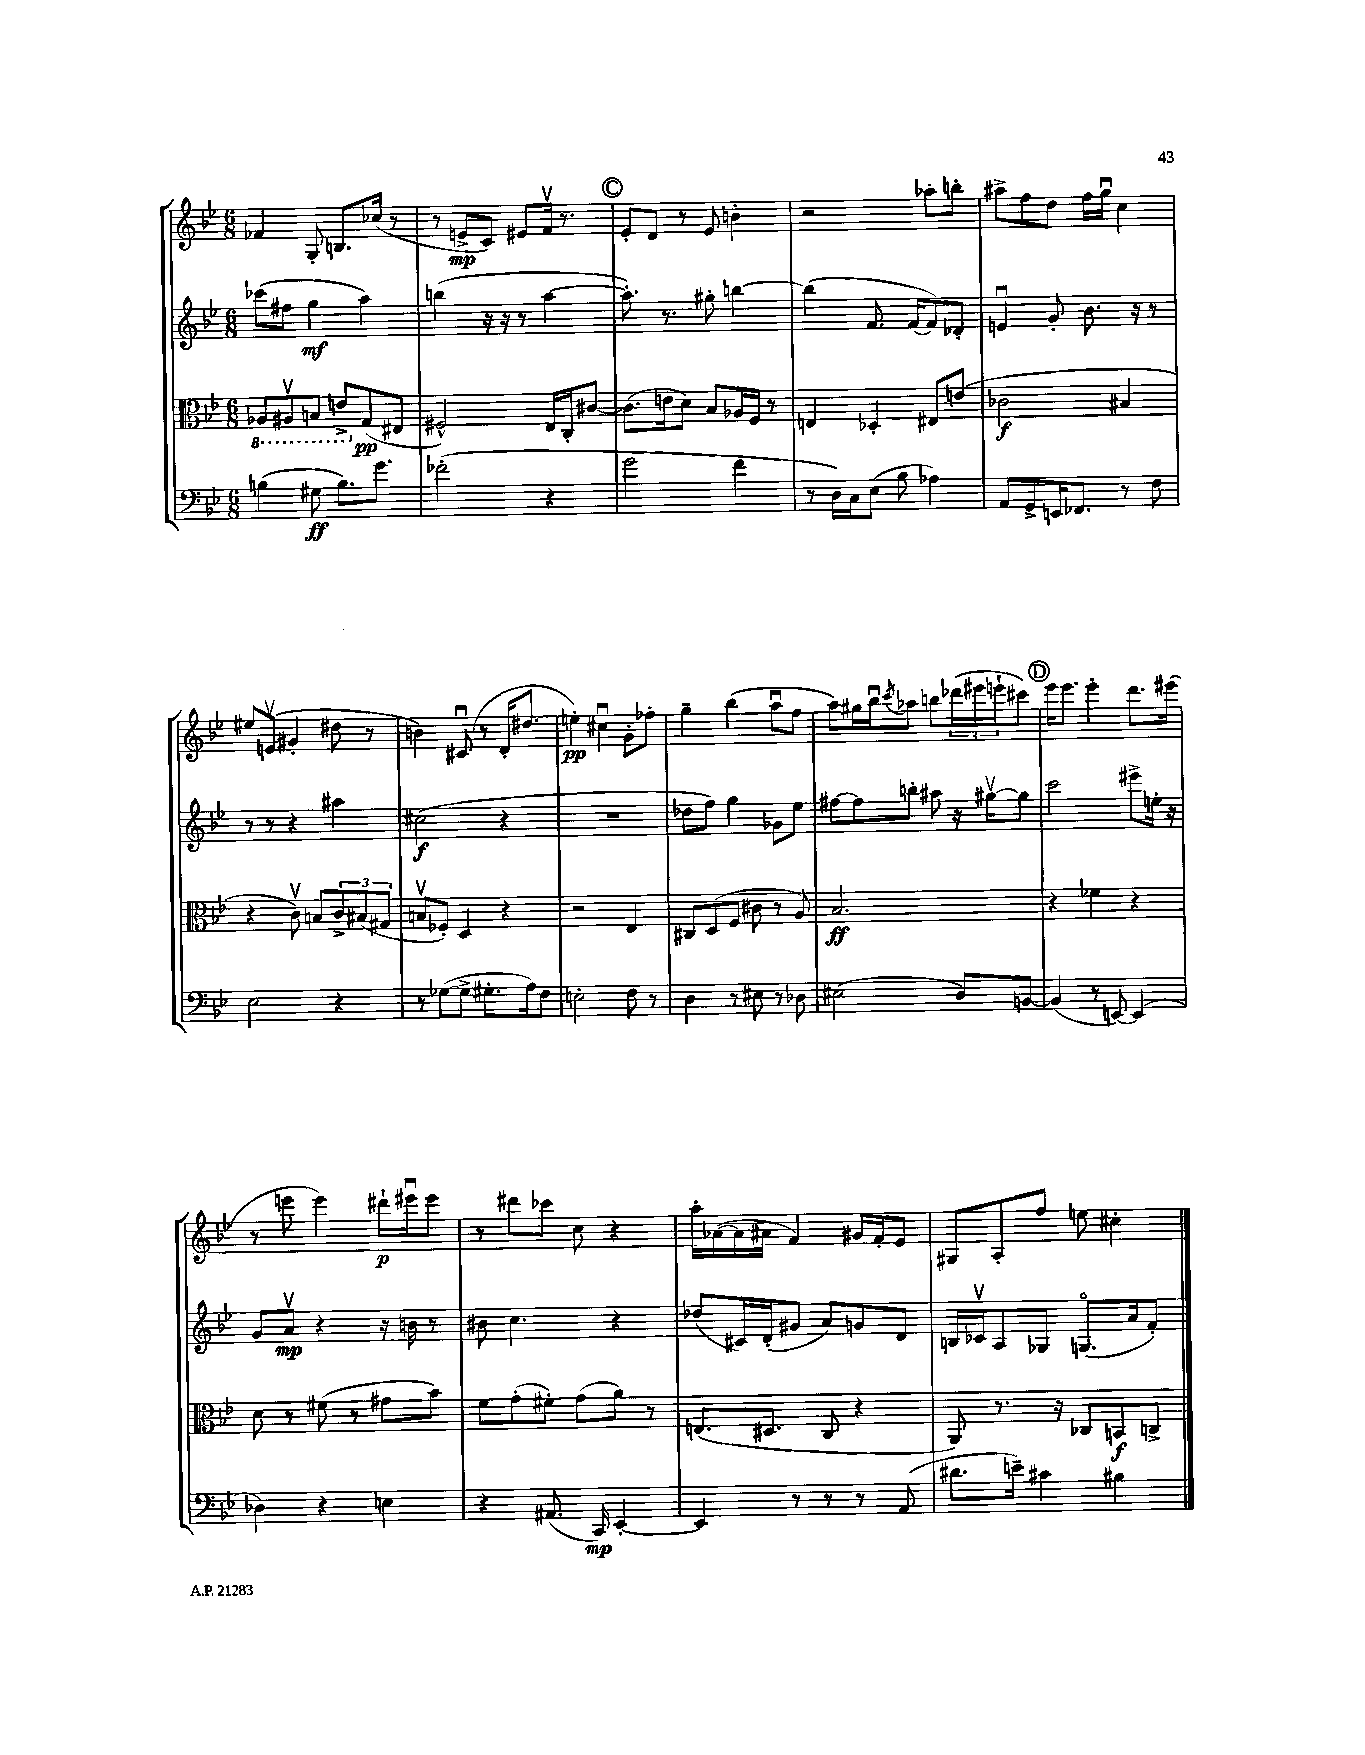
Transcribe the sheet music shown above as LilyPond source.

<<
\new StaffGroup <<
\new Staff = "s0" {
    \clef treble \key bes \major \numericTimeSignature \time 6/8
    fes'4 g8-. b8. ces''16( r8 |
    r8 e'8->\mp c'8) eis'8 f'16\upbow r8. |
    \mark \markup { \circle "C" } ees'8-. d'8 r8 ees'8 b'4-. |
    r2 aes''8-. b''8-. |
    ais''8-> f''8 d''8 f''16 g''16\downbow c''4 |
    eis''8 e'8\upbow( gis'4-. dis''8 r8 |
    b'4) cis'8\downbow( r8 d'16-. dis''8. |
    e''4-.\pp) cis''4\downbow g'8-. fes''8-. |
    g''4-- bes''4( a''8\downbow f''8 |
    a''8) gis''16 bes''16\downbow \acciaccatura { c'''8 } aes''8 b''8 \tuplet 3/2 { des'''16( eis'''16 e'''16-! } cis'''8) |
    \mark \markup { \circle "D" } ees'''16 ees'''8. ees'''4-. d'''8. eis'''16( |
    r8 e'''8 e'''4) dis'''16-!\p eis'''16\downbow eis'''8 |
    r8 dis'''8 ces'''8 c''8 r4 |
    a''16-. aes'16~( aes'16 ais'16 f'4) gis'16 f'16-. ees'8 |
    gis8 a8-. f''8 e''8 cis''4-. \bar "|." |
}
\new Staff = "s1" {
    \clef treble \key bes \major \numericTimeSignature \time 6/8
    ces'''8( fis''8 g''4\mf a''4) |
    b''4( r16 r16 r8 a''4~ |
    \mark \markup { \circle "C" } a''8.-.) r8. gis''8-. b''4~ |
    b''4( f'8. f'16~ f'8) des'8-. |
    e'4\downbow g'8-. bes'8. r16 r8 |
    r8 r8 r4 ais''4 |
    cis''2\f( r4 |
    R2. |
    des''8 f''8) g''4 ges'8 ees''8 |
    fis''8~ fis''8 b''8-. ais''8 r16 gis''16~\upbow gis''8 |
    \mark \markup { \circle "D" } c'''2 eis'''8-> e''16-. r16 |
    g'8 a'8\upbow\mp r4 r16 b'16 r8 |
    bis'8 c''4. r4 |
    des''8( cis'16) d'16-.( gis'8 a'8) g'8 d'8 |
    b16 ces'16\upbow a8 ges8 g8.\flageolet( a'16 f'8-.) \bar "|." |
}
\new Staff = "s2" {
    \clef alto \key bes \major \numericTimeSignature \time 6/8
    \ottava #-1 aes,8 ais,8\upbow b,8 e8-> \ottava #0 g8\pp( eis8 |
    fis2-^) ees16 c16-. cis'8~ |
    \mark \markup { \circle "C" } cis'8.( e'16 d'8) bes8 aes16 f16 r8 |
    e4 des4-. eis8 e'8( |
    ces'2\f bis4 |
    r4 c'8\upbow) b8 \tuplet 3/2 { c'8-> bis8( gis8 } |
    b8\upbow fes8-.) d4 r4 |
    r2 ees4 |
    cis8 d8( f8 cis'8 r8 a8) |
    bes2.\ff |
    \mark \markup { \circle "D" } r4 fes'4 r4 |
    d'8 r8 fis'8( r8 gis'8 bes'8) |
    f'8 g'8-.( fis'8-.) g'8( a'8) r8 |
    e8.( dis8. c8 r4 |
    a,8) r8. r16 ces8 b,8\f c8-> \bar "|." |
}
\new Staff = "s3" {
    \clef bass \key bes \major \numericTimeSignature \time 6/8
    b4( gis8\ff b8.) g'8. |
    fes'2-.( r4 |
    \mark \markup { \circle "C" } g'2 f'4 |
    r8 d16) c16 ees8( bes8 aes4) |
    a,8 g,8-> e,16 fes,8. r8 f8 |
    ees2 r4 |
    r8 ges8~( ges8-> gis8.-. a16) f8 |
    e2-. f8 r8 |
    d4 r8 eis8 r8 des8 |
    eis2( d8) b,8~ |
    \mark \markup { \circle "D" } b,4( r8 e,8~) e,4( |
    des4) r4 e4 |
    r4 ais,8.( c,16\mp) ees,4~-. |
    ees,4 r8 r8 r8 a,8( |
    dis'8. e'16--) cis'4 bis4 \bar "|." |
}
>>
>>
\layout { \context { \Score \remove "Bar_number_engraver" } }
